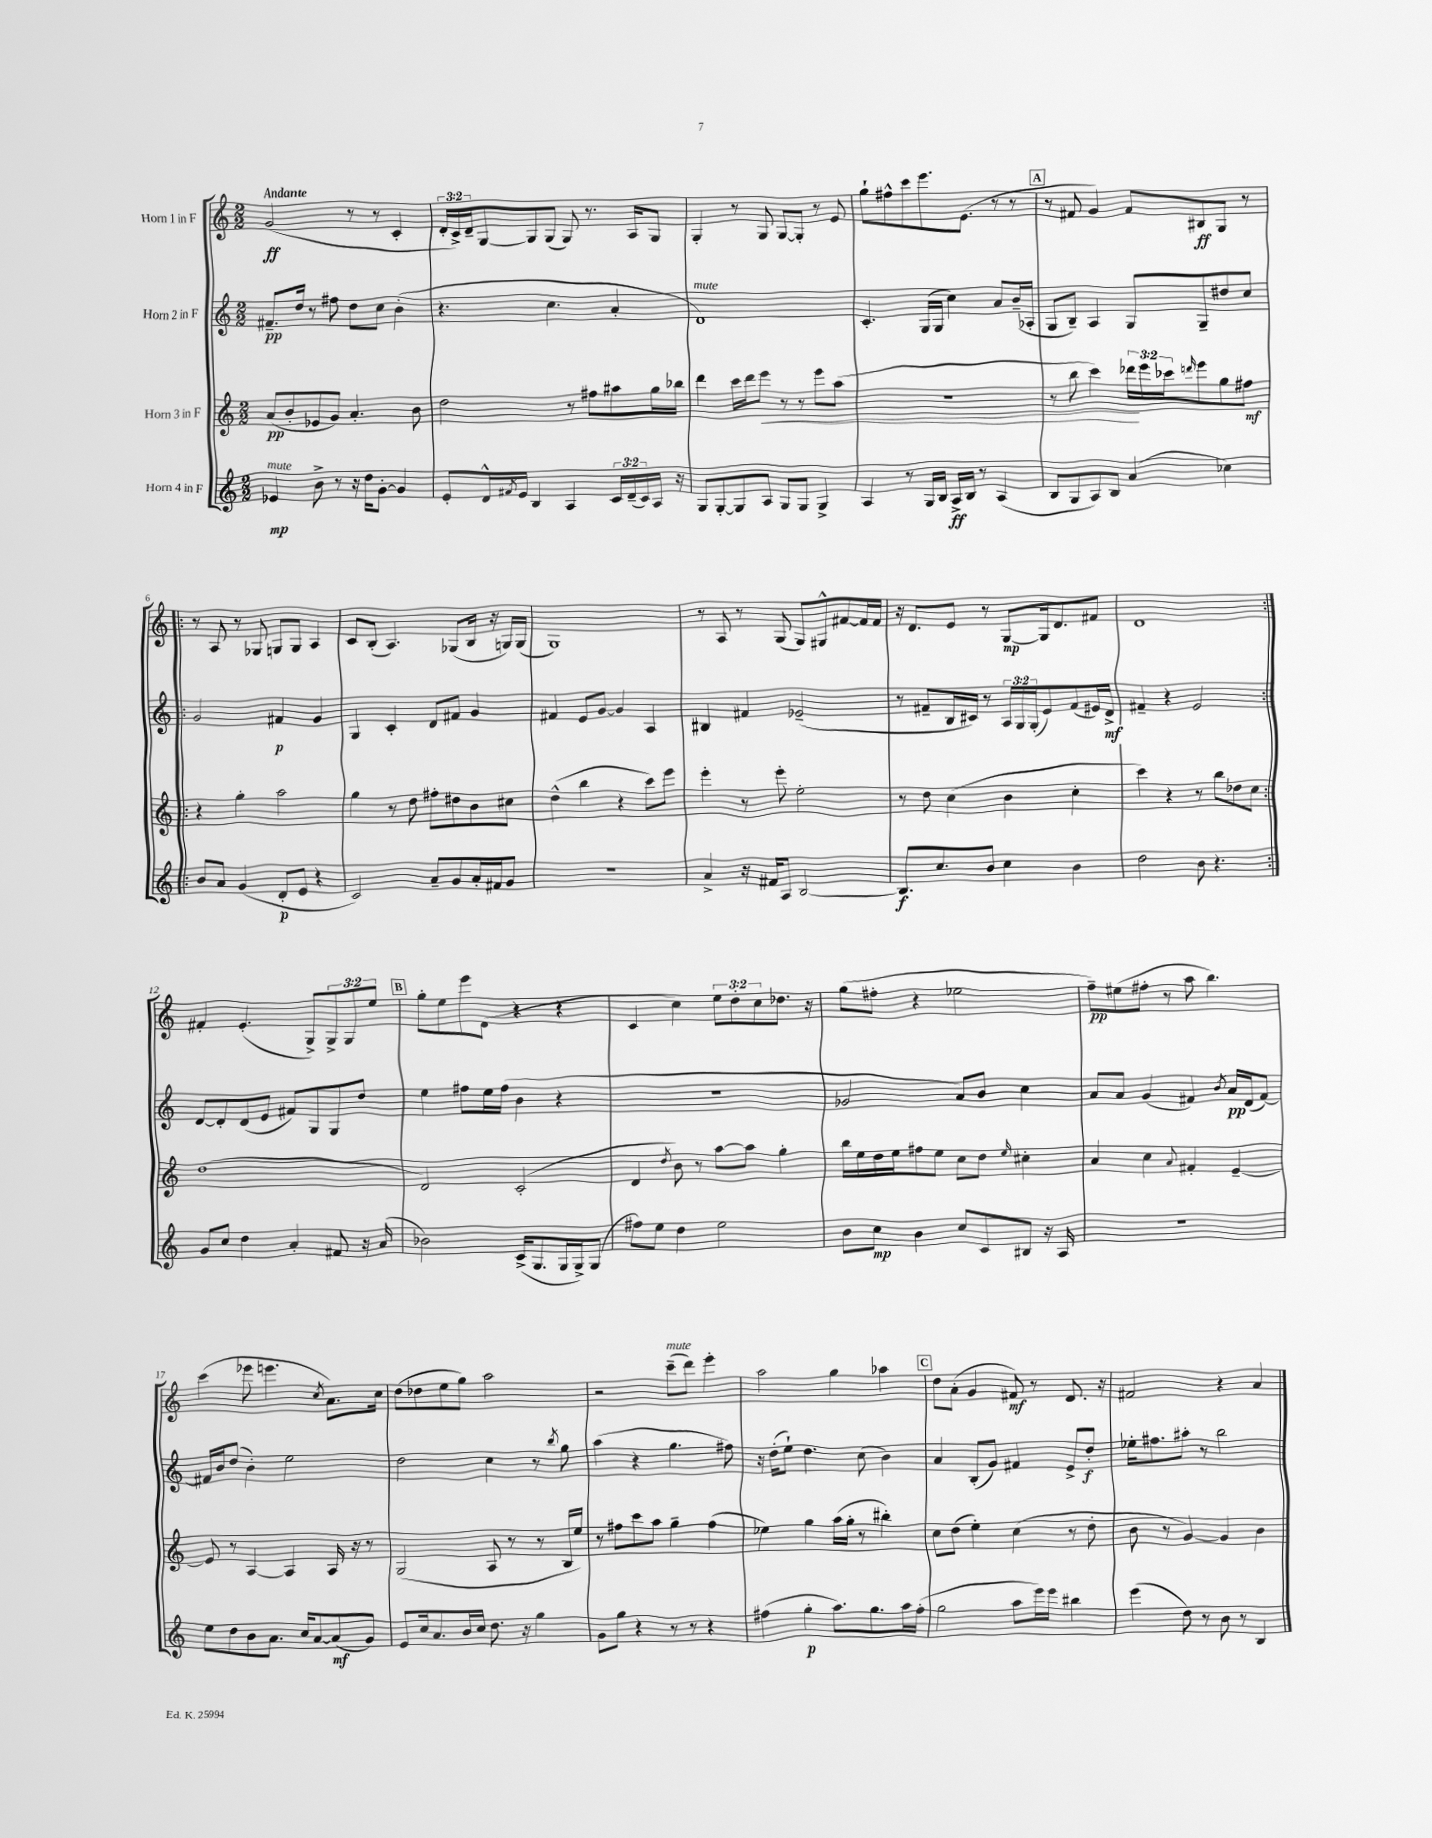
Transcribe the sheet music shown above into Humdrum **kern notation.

**kern	**kern	**kern	**kern
*staff4	*staff3	*staff2	*staff1
*clefG2	*clefG2	*clefG2	*clefG2
*k[]	*k[]	*k[]	*k[]
*M2/2	*M2/2	*M2/2	*M2/2
4e-/	(8a/L	8.f#~/L	(2g/
.	8b'/	.	.
.	.	16dd/Jk	.
8b^\	8e-/	8r	.
8r	8g/J)	8ff#\	.
16r	4.a'/	8dd\L	8r
16dd\LK	.	.	.
[8g'\J	.	8cc\J	8r
4g/]	.	(4b'\	4c'/
.	8b\	.	.
=	=	=	=
8e'/L	2dd\	4.r	24d'/LL
.	.	.	24c^/)
.	.	.	24d~/J
16d^^/L	.	.	[8G/
8qf#/	.	.	.
16e/JJ	.	.	.
4B/	.	.	8G/]
.	.	4.cc\	(8G/J
4A/	8r	.	8G/)
.	8ff#\L	.	8.r
24c/LL	8aa#\	4a'/	.
(24d~/	.	.	.
.	.	.	16A/LK
24c/)	.	.	.
16A/JJ	16gg\L	.	8G/J
16r	16bb-\JJ	.	.
=	=	=	=
8G/L	4ddd\	1d)	4G'/
[8G'/	.	.	.
8G/]	16ccc\LL	.	8r
.	16ddd\J	.	.
8A/J	8eee\J	.	8G/
8G/L	8r	.	[8G/L
8G/J	8r	.	8G'/]J
4G^/	8eee\L	.	8r
.	(8aa\J	.	8e/
=	=	=	=
4A/	1r	4.c'/	8gg`\L
.	.	.	8ff#^^\
8r	.	.	8ccc\
16G/LL	.	(16G/LL	8.eee\
16B/JJ	.	16G/JJ	.
16A^/LL	.	4cc\)	.
16B/JJ	.	.	(8.e\J
8r	.	.	.
(4A/	.	8a/L	8r
.	.	(16b~/L	8r
.	.	16A-'/JJ	.
=	=	=	=
8B/L	8r	8G/L	8r
8G/	8bb\	8B~/J)	8f#/
8A/)	4ccc\)	4A/	4g/)
8B/J	.	.	.
(4a/	24ddd-\LL	8G/L	8f#/L
.	24eee\	.	.
.	24ccc-\J	.	.
.	16qqddd/	.	.
.	8eee\	8G~/	8B#/
4cc-\)	8gg\	8dd#/	8G/J
.	8ff#\J	8cc/J	8r
=!|:	=!|:	=!|:	=!|:
8b/L	4r	2g/	8r
8a/J	.	.	8A/
(4g/	4gg'\	.	8r
.	.	.	8G-/
8d'/L	2aa\	4f#/	8G/L
8e/J	.	.	8G/J
4r	.	4g/	4A/
=	=	=	=
2c/)	4gg\	4G/	8c/L
.	.	.	(8B'/J
.	8r	4c'/	4.A/)
.	8dd\	.	.
8a~/L	8ff#'\L	8d/L	.
8g/	8dd#\	8f#/J	(8G-/L
16a'/L	8b\	4g/	16B/Jk
16f#/J	.	.	16r
8g/J	8cc#\J	.	16G/LL)
.	.	.	(16G/JJ
=	=	=	=
1r	(4dd^^\	4f#/	1G)
.	4bb\	8e/L	.
.	.	[8g/J	.
.	4r	4g/]	.
.	8ccc\L)	4A/	.
.	8eee\J	.	.
=	=	=	=
4a^/	4eee'\	4B#/	8r
.	.	.	8A/
16r	8r	4f#/	8r
16f#/LK	.	.	.
8A/J	8eee'\	.	(8G/
[2B/	2ee'\	(2e-~/	8G/L)
.	.	.	8G#^^/
.	.	.	[8f#/
.	.	.	16f#/]L
.	.	.	16f#/JJ
=	=	=	=
8.B/]L	8r	8r	16r
.	.	.	8.d/L
.	8dd\	8f#~/L	.
8.cc/	.	.	.
.	(4cc\	16B/L	8e/J
.	.	16c#/JJ)	.
8b/J	.	8r	8r
4cc\	4b\	24A/LL	[8G/L
.	.	24G/	.
.	.	(24G'/J	.
.	.	8e/)	16G/]k
.	.	.	8.d/
4b\	4cc'\	(8f#/	.
.	.	16e#/L)	8f#/J
.	.	16d^/JJ	.
=	=	=	=
2dd\	4ccc\)	4f#~/	1d
.	4r	4r	.
8b\	8r	2e/	.
4.r	8bb\L	.	.
.	8dd-\	.	.
.	8cc\J	.	.
=:|!	=:|!	=:|!	=:|!
8g/L	(1dd	[8d/L	4f#'/
8cc/J	.	8d'/]	.
4dd\	.	(8d/	(4.e'/
.	.	8e/J	.
4a'/	.	8f#/L)	.
.	.	8G/	8G^/L)
8f#/	.	8G/	12G^/
.	.	.	12G/
16r	.	8dd/J	.
.	.	.	12ee/J
(16a/	.	.	.
=	=	=	=
2b-\)	2d/)	4ee\	8gg'\L
.	.	.	8ee\
.	.	8ff#\L	8eee\
.	.	16ee\L	(8d\J
.	.	(16ff#\JJ	.
(16c^/LK	(2c'/	4b\	4r
8.G/	.	.	.
16G/L	.	4r	4r
16G^/J)	.	.	.
(8G/J	.	.	.
=	=	=	=
8ff#\L)	4d/	1r	4c/
8ee\J	.	.	.
.	8qdd/	.	.
4dd\	8b\)	.	4cc\)
.	8r	.	.
2ee\	[8aa\L	.	12ee\L
.	.	.	12dd'\
.	8aa\]J	.	.
.	.	.	12cc\
.	4gg'\	.	8.dd-\J
.	.	.	16r
=	=	=	=
8b\L	16bb\LL	2g-/	(8gg\L
.	16ee\	.	.
8cc\J	16dd\	.	8ff#'\J
.	16ee\J	.	.
4b\	8ff#\	.	4r
.	8ee\J	.	.
8cc/L	8cc\L	8a/L)	2ee-\
8c/	8dd\J	8b/J	.
.	16qqee/	.	.
8B#/J	4cc#'\	4cc\	.
16r	.	.	.
16A/	.	.	.
=	=	=	=
1r	4a/	8a/L	8ff~\L)
.	.	8a/J	(8ee#\
.	4cc\	(4g/	8ff#'\J
.	.	.	8r
.	8qqa/	.	.
.	4f#'/	4f#/)	8aa\
.	.	.	4.bb\)
.	.	8qb/	.
.	[4e~/	16a/LL	.
.	.	(16d/J	.
.	.	[8f#/J)	.
=	=	=	=
8ee\L	8e/]	16f#/]LL	(4ccc\
.	.	16b/J	.
8dd\	8r	(8dd/J	.
8b\	[4A/	4b'\)	8eee-\
8.a\J	.	.	4.eee\
.	4A/]	2ee\	.
16cc/LK	.	.	.
[8a/	.	.	.
.	.	.	8qcc/
(8a/]	16A/	.	8.a\L)
.	16r	.	.
8g/J)	8r	.	.
.	.	.	16cc\Jk
=	=	=	=
8e/L	(2G/	2dd\	(8dd\L
16cc/k	.	.	8dd-\
8.a/	.	.	.
.	.	.	8ee\
16b/L	.	.	8gg\J)
16cc/JJ	.	.	.
8.dd\	8A/	4cc\	2aa\
.	8r	.	.
16r	.	.	.
4gg\	8r	8r	.
.	.	8qbb/	.
.	16B/LL	8gg\	.
.	16ee/JJ)	.	.
=	=	=	=
8g\L	8r	(4aa\	2r
8gg\J	8ff#\L	.	.
4r	8ccc\	4r	.
.	8aa\J	.	.
8r	4gg~\	4.gg\	(8ccc~\L
8r	.	.	8ddd\J)
4r	(4ff#\	.	4eee'\
.	.	8ff#\)	.
=	=	=	=
(4ff#\	4ee-\)	16r	2aa\
.	.	(16dd'\LK	.
.	.	8ee`\J)	.
4gg'\	4gg\	4.dd\	.
8.aa\L)	(16aa\LL	.	4gg\
.	16gg'\JJ	.	.
.	8r	(8cc\	.
8.gg\	.	.	.
.	4bb#'\)	4b\)	4aa-\
16aa\L	.	.	.
(16ff#'\JJ	.	.	.
=	=	=	=
2gg\	8cc\L	4a/	8dd\L
.	(8dd\J	.	(8a'\J
.	4ee'\)	(8B'/L	4g/
.	.	8g/J)	.
8aa\L	(4cc\	4f#/	8f#/)
16eee\L)	.	.	8r
16eee\JJ	.	.	.
4bb#\	8r	8e^/L	8.d/
.	8dd'\	8dd'/J	.
.	.	.	16r
=	=	=	=
(4eee\	8b\	16ee-'\LK	2f#/
.	.	8.ff#\	.
.	8r	.	.
8dd\)	[4g/)	8aa#'\J	.
8r	.	8r	.
8b\	4g/]	2bb\	4r
8r	.	.	.
4B/	4b\	.	4a/
==	==	==	==
*-	*-	*-	*-
